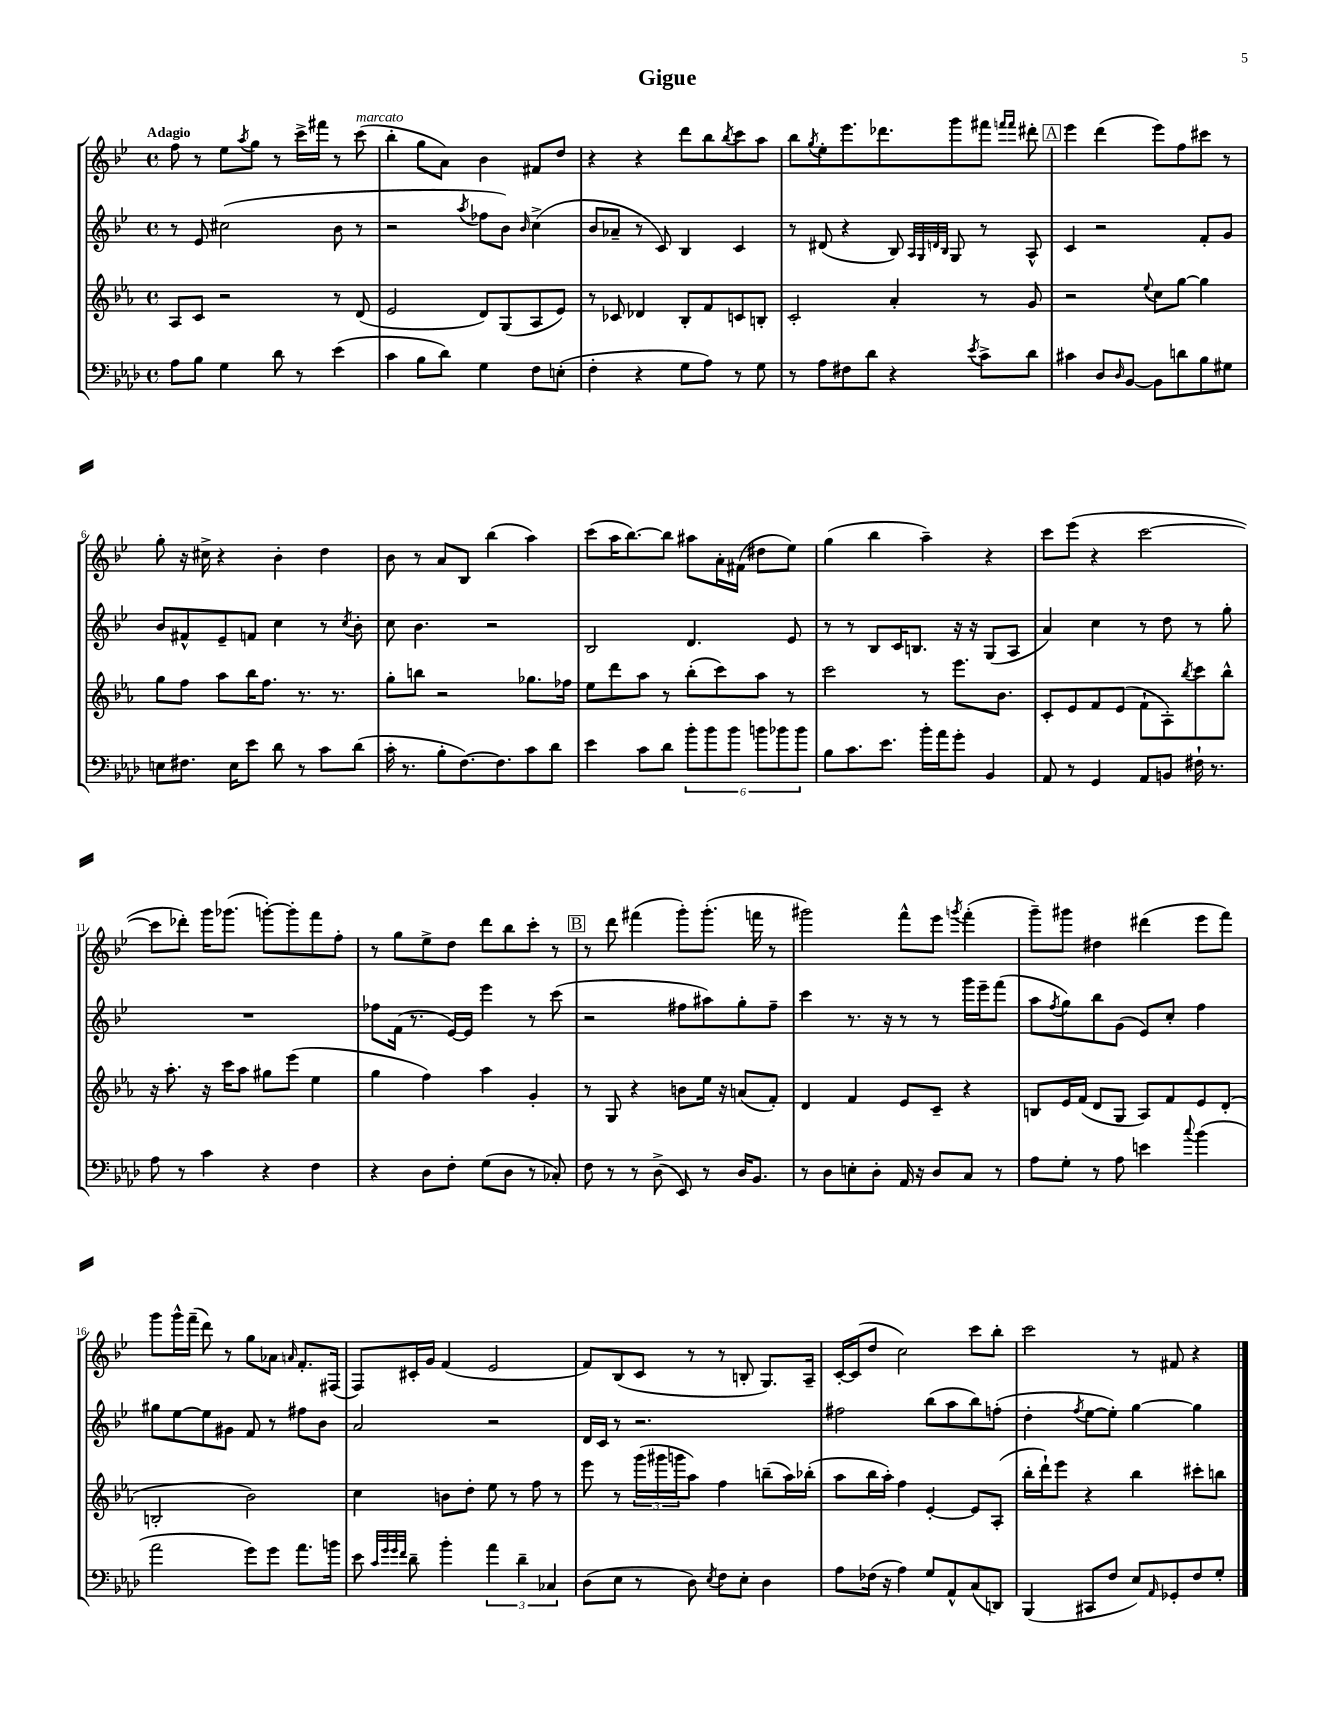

**kern	**kern	**kern	**kern
*staff4	*staff3	*staff2	*staff1
*clefF4	*clefG2	*clefG2	*clefG2
*k[b-e-a-d-]	*k[b-e-a-]	*k[b-e-]	*k[b-e-]
*M4/4	*M4/4	*M4/4	*M4/4
*met(c)	*met(c)	*met(c)	*met(c)
8A-	8A-	8r	8ff
8B-	8c	8e-	8r
4G	2r	(2cc#	8ee-
.	.	.	8qaa
.	.	.	8gg
8d-	.	.	8r
8r	.	.	16ccc^
.	.	.	16fff#
(4e-	8r	8b-	8r
.	(8d	8r	(8ccc
=	=	=	=
4c	2e-	2r	4bb-'
8B-	.	.	8gg
8d-)	.	.	8a)
.	.	8qaa	.
4G	8d)	8ff-	4b-
.	(8G	8b-)	.
.	.	16qqb-	.
8F	8A-	(4cc^	8f#
(8E'	8e-)	.	8dd
=	=	=	=
4F'	8r	8b-	4r
.	8c-	8a-~	.
4r	4d-	8r	4r
.	.	8c)	.
8G	8B-'	4B-	8ddd
8A-)	8f	.	8bb-
.	.	.	8qbb-
8r	8c	4c	8ccc
8G	8B'	.	8aa
=	=	=	=
8r	2c'	8r	8bb-
.	.	.	8qgg
8A-	.	(8d#	8ee-'
8F#	.	4r	8.eee-
8d-	.	.	.
.	.	.	8.ddd-
4r	4a-'	8B-)	.
.	.	32qqA	.
.	.	32qqG	.
.	.	32qqd	.
.	.	32qqB-	.
.	.	8G	8ggg
8qe-	.	.	.
8c^	8r	8r	8fff#
.	.	.	16qqfff
.	.	.	16qqfff
8d-	8g	8A^^	8ddd#'
=	=	=	=
4c#	2r	4c	4eee-
8D-	.	2r	(4ddd
16qqD-	.	.	.
[8BB-	.	.	.
.	8qqee-	.	.
8BB-]	8cc	.	8eee-)
8d	[8gg	.	8ff
8B-	4gg]	8f'	8ccc#
8G#	.	8g	8r
=	=	=	=
8E	8gg	8b-	8gg'
8.F#	8ff	8f#^^	16r
.	.	.	16cc#^
.	8aa-	8e-~	4r
16E	.	.	.
8e-	16bb-	8f	.
.	8.ff	.	.
8d-	.	4cc	4b-'
8r	8.r	.	.
8c	.	8r	4dd
.	8.r	.	.
.	.	8qcc	.
(8d-	.	8b-'	.
=	=	=	=
16c'	8gg'	8cc	8b-
8.r	.	.	.
.	8bb	4.b-	8r
8B-'	2r	.	8a
[8.F)	.	.	8B-
.	.	2r	(4bb-
8.F]	.	.	.
8c	8.gg-	.	4aa)
8d-	.	.	.
.	16ff-	.	.
=	=	=	=
4e-	8ee-	2B-	(8ccc
.	8ddd	.	16aa
.	.	.	[8.bb-)
8c	8aa-	.	.
8d-	8r	.	8bb-]
12b-'	(8bb-'	4.d	8aa#
12b-	.	.	.
.	8ccc)	.	16a'
12b-	.	.	.
.	.	.	(16f#
12b	8aa-	.	8dd#
12b-	.	.	.
.	8r	8e-	8ee-)
12b-	.	.	.
=	=	=	=
8B-	2ccc	8r	(4gg
8.c	.	8r	.
.	.	8B-	4bb-
8.e-	.	.	.
.	.	16c	.
.	.	8.B	.
16b-'	8r	.	4aa~)
16a-	.	.	.
8g'	8.eee-	16r	.
.	.	16r	.
4BB-	.	(8G	4r
.	8.b-	.	.
.	.	8A	.
=	=	=	=
8AA-	8c'	4a)	8ccc
8r	8e-	.	(8eee-
4GG	8f	4cc	4r
.	(8e-	.	.
8AA-	8f`	8r	[2ccc
8BB	8A-')	8dd	.
.	8qbb-	.	.
16F#`	8ccc	8r	.
8.r	.	.	.
.	8bb-^^	8gg'	.
=	=	=	=
8A-	16r	1r	8ccc]
.	8.aa-'	.	.
8r	.	.	8ddd-')
4c	16r	.	16ggg
.	16ccc	.	(8.ggg-
.	8aa-	.	.
4r	8gg#	.	[8ggg')
.	(8eee-	.	8ggg']
4F	4ee-	.	8fff
.	.	.	8ff'
=	=	=	=
4r	4gg	8ff-	8r
.	.	(16f	8gg
.	.	8.r	.
8D-	4ff)	.	8ee-^
8F'	.	[16e-)	8dd
.	.	16e-]	.
(8G	4aa-	4eee-	8ddd
8D-	.	.	8bb-
8r	4g'	8r	8ccc'
8C-')	.	(8ccc	8r
=	=	=	=
8F	8r	2r	8r
8r	8G	.	8ddd
8r	4r	.	(4fff#
(8D-^	.	.	.
8EE-)	8b	8ff#	8ggg')
8r	16ee-	8aa#)	(8.ggg'
.	16r	.	.
16D-	(8a	8gg'	.
8.BB-	.	.	16fff
.	8f')	8ff#~	8r
=	=	=	=
8r	4d	4ccc	2ggg#)
8D-	.	.	.
8E'	4f	8.r	.
8D-'	.	.	.
.	.	16r	.
16AA-	8e-	8r	8fff^^
16r	.	.	.
8D-	8c~	8r	8eee-
.	.	.	8qggg
8C	4r	16ggg	(4fff'
.	.	16eee-~	.
8r	.	(8fff	.
=	=	=	=
8A-	8B	8aa	8ggg~)
.	.	8qff	.
8G'	16e-	8gg)	8ggg#
.	(16f	.	.
8r	8d	8bb-	4dd#
8A-	8G	(8g	.
4e	8A-)	8e-)	(4ddd#
.	8f	8cc'	.
8qqcc	.	.	.
(4b-	8e-	4ff	8eee-
.	(8d'	.	8fff)
=	=	=	=
2a-	2B'	8gg#	8ggg
.	.	[8ee-	16ggg^^
.	.	.	(16fff~
.	.	8ee-]	8ddd)
.	.	8g#	8r
8g)	2b-)	8f	8gg
8g	.	8r	8a-
.	.	.	16qqa
8.a-	.	8ff#	8.f'
.	.	8b-	.
16b	.	.	(16F#
=	=	=	=
8e-	4cc	2a	8F)
32qqc	.	.	.
32qqg	.	.	.
32qqg	.	.	.
32qqf	.	.	.
8d-~	.	.	16c#'
.	.	.	16g
4b-'	8b	.	(4f
.	8dd'	.	.
6a-	8ee-	2r	2e-
.	8r	.	.
6d-~	.	.	.
.	8ff	.	.
6C-	.	.	.
.	8r	.	.
=	=	=	=
(8D-	8eee-	16d	8f)
.	.	16c	.
8E-	8r	8r	(8B-
8r	(24ggg	2.r	8c
.	24ggg#	.	.
.	24ggg	.	.
8D-)	8aa-)	.	8r
8qE-	.	.	.
8F	4ff	.	8r
8E-'	.	.	8B'
4D-	(8bb~	.	8.G)
.	16aa-)	.	.
.	(16bb-'	.	16A~
=	=	=	=
8A-	8aa-	2ff#	[16c'
.	.	.	(16c]
(16F-	16bb-	.	8dd
16r	16aa-')	.	.
4A-)	4ff	.	2cc)
8G	[4e-'	(8bb-	.
8AA-^^	.	8aa	.
(8C	8e-]	8bb-)	8ccc
8DD)	(8A-'	(8ff'	8bb-'
=	=	=	=
(4BBB-	16bb-'	4dd'	2ccc
.	16ddd`)	.	.
.	8eee-	.	.
.	.	8qff	.
8CC#	4r	[8ee-	.
8F	.	8ee-'])	.
8E-)	4bb-	[4gg	8r
16qqAA-	.	.	.
8GG-'	.	.	8f#
8F	8ccc#'	4gg]	4r
8G'	8bb	.	.
==	==	==	==
*-	*-	*-	*-
